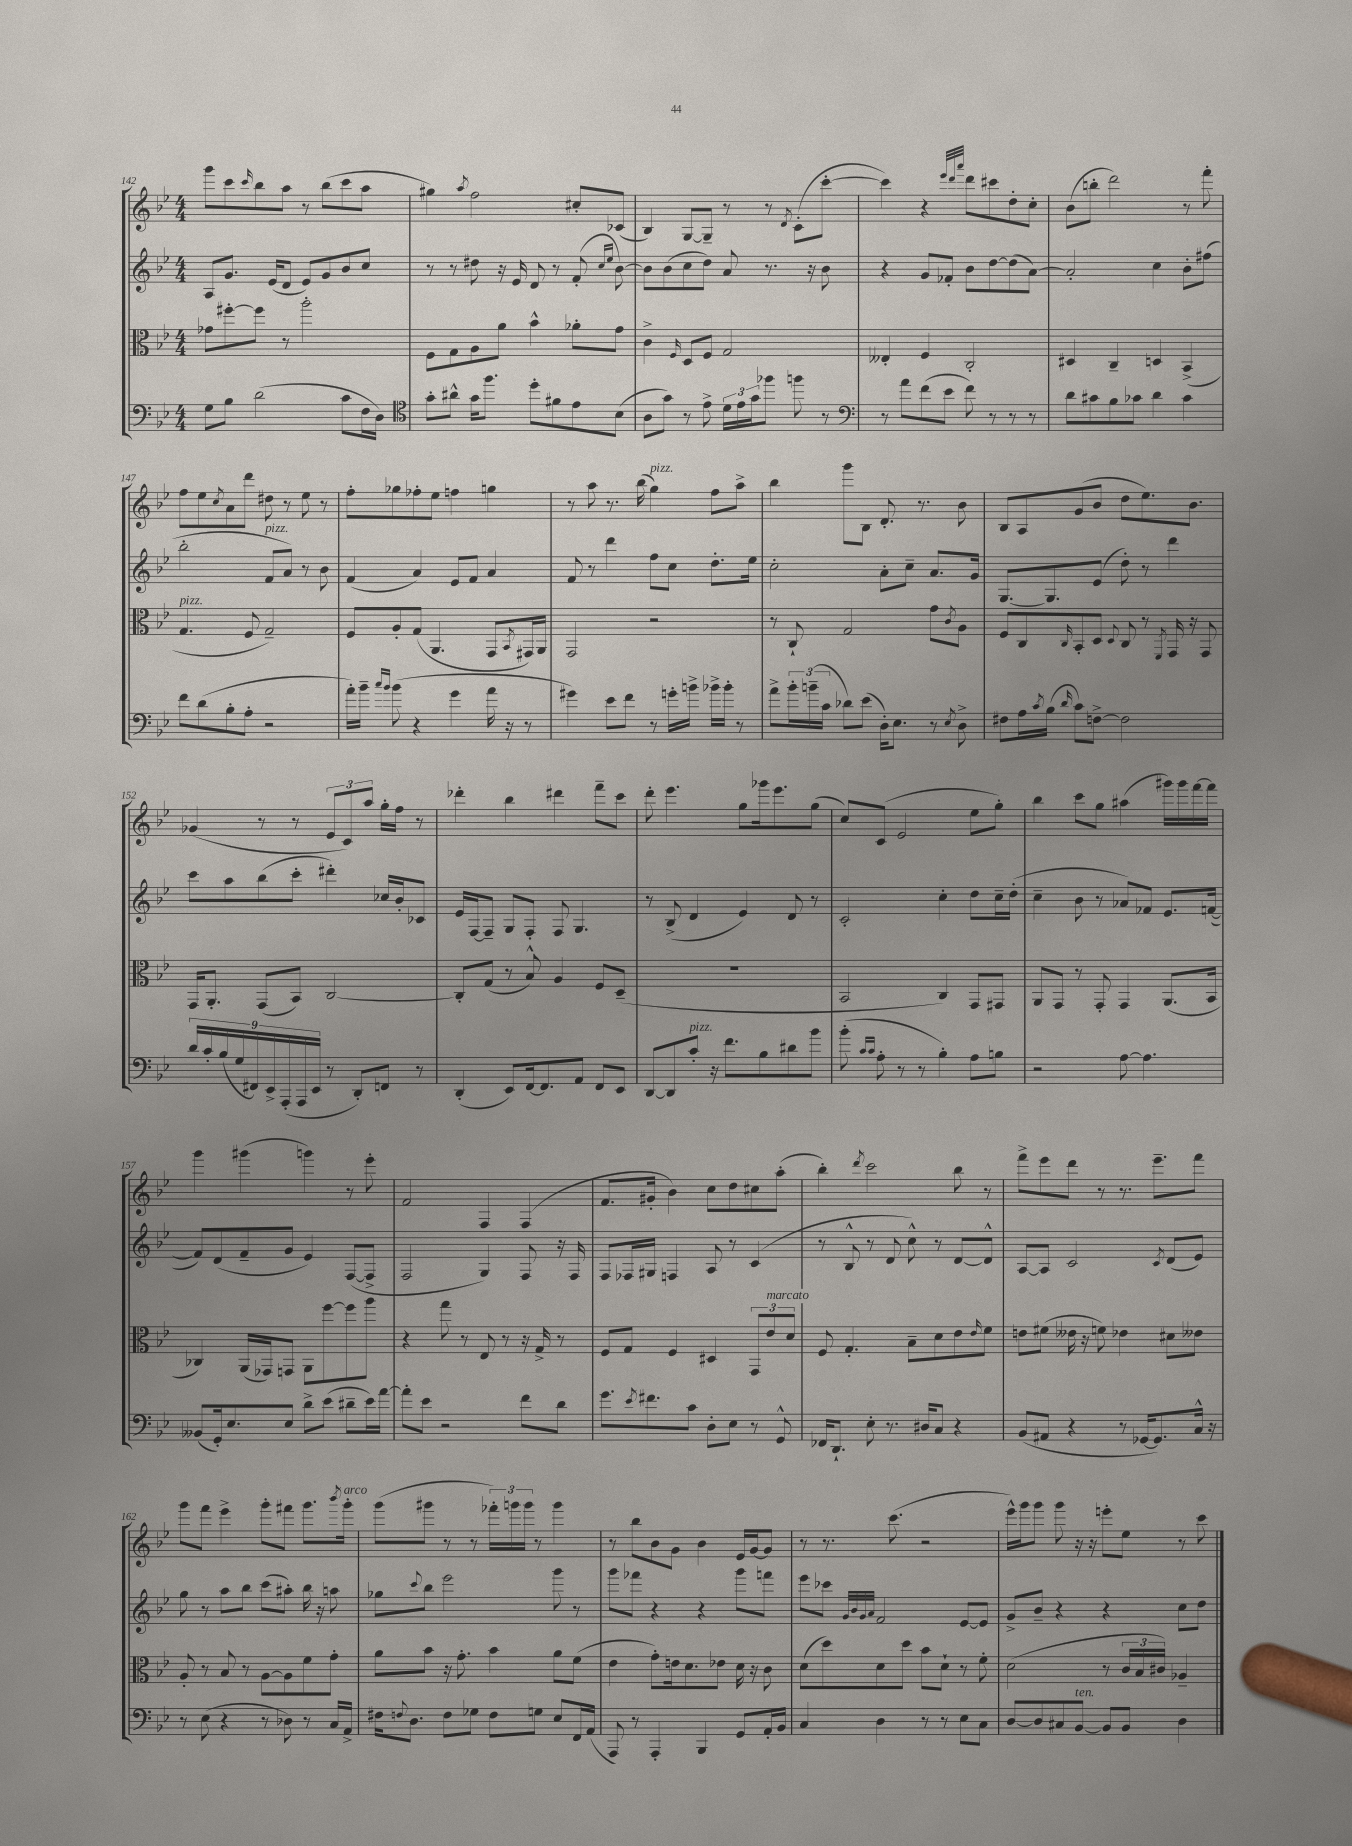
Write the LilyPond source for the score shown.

<<
\new StaffGroup <<
\new Staff = "s0" {
    \clef treble \key bes \major \numericTimeSignature \time 4/4
    g'''8 c'''8 \grace { c'''16 } bes''8 a''8 r8 bes''8( c'''8 a''8 |
    gis''4) \acciaccatura { a''8 } f''2 cis''8-. ces'8( |
    bes4) g8~ g8-- r8 r8 \acciaccatura { d'8 } c'8-.( c'''8~-. |
    c'''4) r4 \grace { ees'''32 d'''32 a'''32 } d'''8 cis'''8 d''8-. c''8-. |
    bes'8( b''8-. d'''2) r8 f'''8-. |
    f''8 ees''8 \acciaccatura { c''8 } a'8 d'''8 dis''8 r8 ees''8 r8 |
    f''8-. ges''8 fes''8-. ees''8 f''4 g''4 |
    r8 a''8 r8. bes''16( g''4^\markup { \italic "pizz." }) f''8 a''8-> |
    bes''4 g'''8 bes8 d'8.-. r8. bes'8 |
    bes8 a8 g'8( bes'8 d''8 ees''8.) bes'8. |
    ges'4( r8 r8 \tuplet 3/2 { ees'8 c'8) a''8 } g''16-. f''16 r8 |
    des'''4-. bes''4 dis'''4 f'''8-- c'''8 |
    d'''8-. ees'''4. g''8 ges'''16 ees'''8. g''8( |
    c''8) c'8( ees'2 ees''8 g''8-.) |
    bes''4 c'''8 g''8 ais''4( gis'''16) gis'''16 f'''16~ f'''16 |
    g'''4 gis'''4( g'''4) r8 ees'''8-. |
    f'2 f4 f4( |
    f'8. gis'16-. bes'4) c''8 d''8 cis''8 a''8-.( |
    bes''4-.) \acciaccatura { d'''8 } c'''2 bes''8 r8 |
    f'''8-> ees'''8 d'''8 r8 r8. ees'''8.-- f'''8 |
    g'''8 f'''8 ees'''4-> g'''8-. fis'''8 g'''8. \acciaccatura { bes'''8 } g'''16-.^\markup { \italic "arco" } |
    g'''8( gis'''8 r8 r8 \tuplet 3/2 { fes'''16-.) g'''16 g'''16 } r8 g'''4 |
    r8 bes''8 bes'8 g'8 bes'4 ees'16 g'16~ g'8 |
    r8 r8. c'''8.( r2 |
    ees'''16-^) g'''16 g'''8 g'''8 r16 r16 e'''8-. ees''8 r8 c'''8 \bar "|." |
}
\new Staff = "s1" {
    \clef treble \key bes \major \numericTimeSignature \time 4/4
    a8 g'8. ees'16( d'8 ees'8) g'8 bes'8 c''8 |
    r8 r8 dis''8 r16 ees'16 d'8 r8 f'8-.( \grace { c''16 ees''16 } bes'8~) |
    bes'8 bes'8( c''8 d''8) a'8 r8. r16 bes'8 |
    r4 g'8 fes'8-. bes'8 d''8~ d''8( a'8~) |
    a'2-. c''4 bes'8-. fis''8( |
    bes''2-. f'8^\markup { \italic "pizz." } a'8) r8 bes'8 |
    f'4( a'4) ees'8 f'8 a'4 |
    f'8 r8 d'''4 f''8 c''8 d''8.-. ees''16 |
    c''2-. a'8-. c''8-- a'8. g'16 |
    g8.~ g8. ees'8( d''8-.) r8 d'''4 |
    c'''8 a''8 bes''8( c'''8-. dis'''4-.) ces''16 bes'16-. ces'8 |
    ees'16 f16~ f8-- g8 f8-. f8 g4. |
    r8 bes8->( d'4 ees'4) d'8 r8 |
    c'2-. c''4-. d''8 c''16-- d''16-.( |
    c''4-- bes'8 r8 aes'8) fes'8 ees'8. f'16~( |
    f'8) d'8( f'8-- g'8 ees'4) f8~( f8-> |
    f2 g4) f8 r16 f16 |
    f8 fes16 gis16 f4 a8 r8 c'4( |
    r8 bes8-^ r8 d'8 c''8-^) r8 d'8~ d'8-^ |
    a8~ a8 c'2 \acciaccatura { c'8 } d'8( ees'8) |
    g''8 r8 a''8 bes''8 c'''8( ais''8-.) bes''16 r16 a''8 |
    ges''8 \appoggiatura { c'''8 } bes''8 ees'''2 g'''8 r8 |
    g'''8 fes'''8 r4 r4 g'''8 f'''8 |
    ees'''8 ces'''8 \grace { g'32 bes'32 g'32 a'32 } f'2 ees'8~ ees'8 |
    g'8-> bes'8-- r4 r4 c''8 d''8 \bar "|." |
}
\new Staff = "s2" {
    \clef alto \key bes \major \numericTimeSignature \time 4/4
    ges'8 fis''8~-. fis''8 r8 a''2-. |
    f8 g8 a8 a'8 bes'4-^ aes'8-. g'8 |
    c'4-> \grace { f16 } d8 f8 g2 |
    eeses4-. f4 c2-. |
    dis4 c4-- d4 bes,4->( |
    g4.^\markup { \italic "pizz." } f8 g2--) |
    f8 a8-. g8( a,4. g,8 \acciaccatura { bes,8 } gis,16) a,16 |
    g,2 r2 |
    r8 c8-! g2 g'8 \acciaccatura { c'8 } a8 |
    f8 c8 \grace { c16 } bes,8-. d8 \appoggiatura { d8 } c8 r8 \acciaccatura { f,8 } g,16 r16 g,8 |
    g,16 a,8.-. g,8( bes,8) c2~ |
    c8-. g8( r8 bes8-^) a4 f8 d8--( |
    R1 |
    bes,2 c4) g,8 gis,8 |
    a,8 g,8 r8 g,8-. g,4 a,8.( bes,16 |
    ces4) a,16( ges,16) g,8 a,8 f''8~ f''8 a''8 |
    r4 g''8 r8 ees8 r8 r16 g16-> r8 |
    f8 g8 f4 dis4 \tuplet 3/2 { g,8 ees'8^\markup { \italic "marcato" } d'8 } |
    f8 g4.-. bes8-- d'8 ees'8 \grace { ees'16 } f'8 |
    e'8 fis'8( eeses'16 r16 f'8) ees'4 dis'8 eeses'8 |
    a8-. r8 bes8 r8 a8~ a8 f'8 g'8-. |
    a'8 bes'8 r16 g'8.-. bes'4 a'8 f'8( |
    ees'4 g'8-.) e'16 d'8. ees'8 d'16 r16 c'8 |
    d'8( d''8) d'8 d''8 bes'8 d'8-! r8 f'8-. |
    d'2( r8 \tuplet 3/2 { c'16 bes16 cis'16) } aes4-- \bar "|." |
}
\new Staff = "s3" {
    \clef bass \key bes \major \numericTimeSignature \time 4/4
    g8 bes8 d'2( c'8 f16 d16) |
    \clef tenor g'8-. ais'8-^ g'16 f''8. d''8-. fis'8 ees'8 bes8( |
    a8 g'8) r8 ees'8-> \tuplet 3/2 { d'16 ees'16 g'16 } fes''8 f''8 r8 |
    \clef bass r8 a'8 f'8( ees'8 f'8) r8 r8 r8 |
    d'8 cis'8 bes8 ces'8 d'4 ces'4 |
    f'8 d'8( bes8-. a8-. r2 |
    a'16-.) bes'16-- \grace { c''16 bes'16 } bes'8( r4 g'4 a'16 r16 r8 |
    gis'4) ees'8 f'8 r8 g'16-. b'16-> bes'16-> bes'16-. r8 |
    a'8-> \tuplet 3/2 { bes'16-. b'16--( c'16 } des'8) ees'8( d16-.) ees8. r8 \acciaccatura { ees8 } d8-> |
    fis8 a16 \acciaccatura { c'8 } bes16( \grace { d'16 } c'8) f8~-> f2 |
    \tuplet 9/8 { d'16 c'16-. bes16( g16 fis,16) ees,16-> a,,16-.( a,,16 ees,16 } r8 d,8-.) f,8 r8 |
    d,4-.( ees,8) f,16~ f,8. a,8 f,8 ees,8 |
    d,8~ d,8 c'8-.^\markup { \italic "pizz." } r16 f'8. bes8 dis'8 bes'8 |
    bes'8-.( \grace { c'16 c'16 } a8-. r8 r8 bes4-.) a8 b8 |
    r2 a8~ a4. |
    beses,8( g,16-.) ees8. ees8 d'8-> ees'8( dis'8-- ees'16) a'16~ |
    a'8-. ees'8 r2 f'8 d'8 |
    g'8. \acciaccatura { ees'8 } fis'8. c'8 d8-. ees8 r8 g,8-^ |
    fes,16 d,8.-! ees8-. r8. dis16 c8 r4 |
    bes,8( ais,8 r4 r8 ges,16~ ges,8.) c16-^ r16 |
    r8 ees8( r4 r8 des8) r8 c16 a,16-> |
    fis16 \appoggiatura { f8 } d8. f8 ges8 f8 g8 ees8 f,16 a,16( |
    a,,8 r8 a,,4-.) bes,,4 g,8 a,16-. bes,16 |
    c4 d4 r8 r8 ees8 c8 |
    d8~ d8 cis8 bes,8~^\markup { \italic "ten." } bes,8 bes,8 d4 \bar "|." |
}
>>
>>
\layout { \context { \Score currentBarNumber = #142 } }
